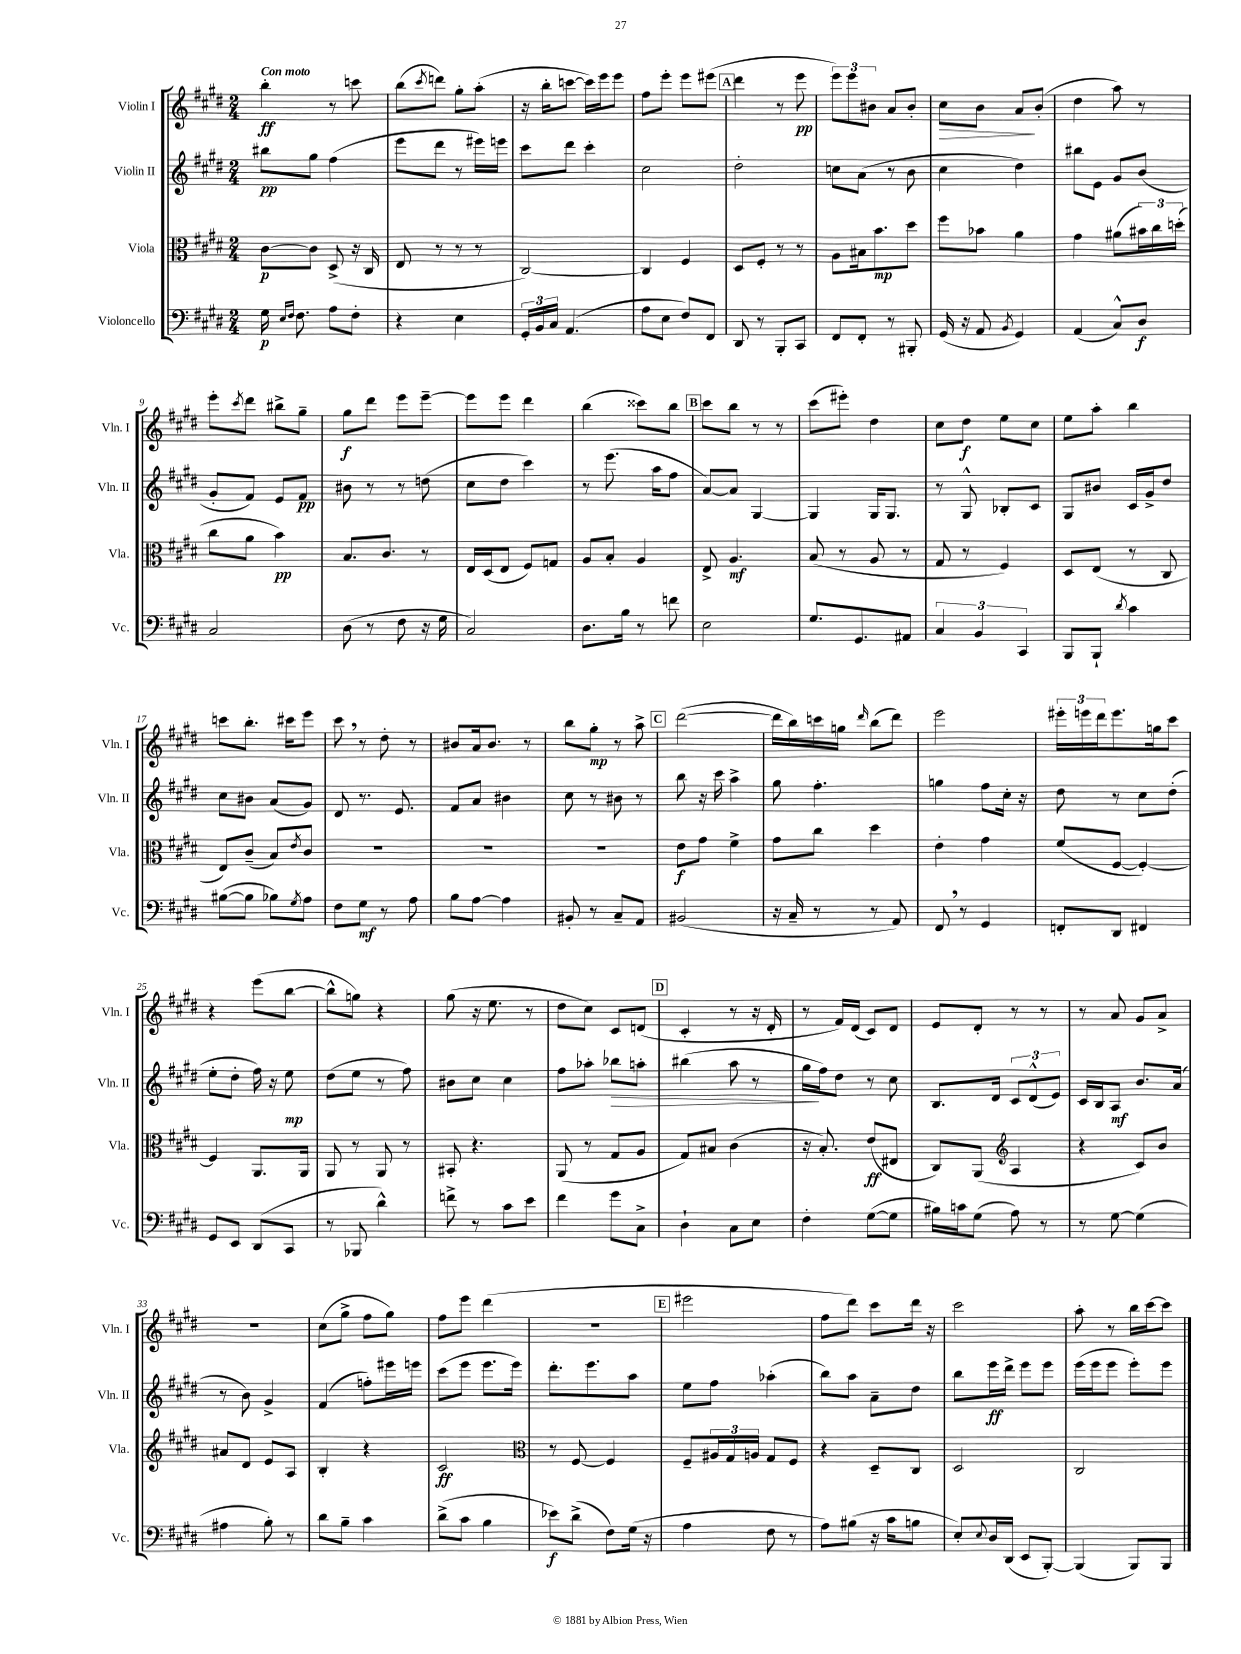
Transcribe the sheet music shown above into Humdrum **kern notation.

**kern	**kern	**kern	**kern
*staff4	*staff3	*staff2	*staff1
*clefF4	*clefC3	*clefG2	*clefG2
*k[f#c#g#d#]	*k[f#c#g#d#]	*k[f#c#g#d#]	*k[f#c#g#d#]
*M2/4	*M2/4	*M2/4	*M2/4
16G#	[8c#	8bb#	4bb'
16qqE	.	.	.
16qqF#	.	.	.
8.F#	.	.	.
.	8c#]	8gg#	.
8A	(8D#^	(4ff#	8r
8F#'	16r	.	8ccc
.	16C#	.	.
=	=	=	=
4r	8E	8eee	(8bb
.	.	.	8qccc#
.	8r	8ddd#	8ddd)
4E	8r	8r	8gg#'
.	8r	16eee#)	(8aa'
.	.	16eee	.
=	=	=	=
24GG#'	[2C#)	8ccc#	16r
24BB	.	.	.
.	.	.	16bb'
24C#	.	.	.
(4.AA	.	8ddd#	[8ccc
.	.	4ccc#'	16ccc])
.	.	.	16eee
.	.	.	8eee
=	=	=	=
8A	4C#]	2cc#	8ff#
8E	.	.	8eee'
8F#)	4F#	.	8eee
8FF#	.	.	(8eee#
=	=	=	=
8DD#	8D#	2dd#'	4ddd#
8r	8F#'	.	.
8BBB'	8r	.	8r
8CC#	8r	.	8eee
=	=	=	=
8FF#	8A	8cc	12eee)
.	.	.	12eee
8FF#'	16B#	(8a	.
.	.	.	12b#
.	8.b	.	.
8r	.	8r	8a
8BBB#'	8dd#	8b	8b#'
=	=	=	=
(16GG#	8ff#	4cc#	8cc#
16r	.	.	.
8AA	8b-	.	8b
8qBB	.	.	.
4GG#)	4a	4dd#)	8a
.	.	.	(8b'
=	=	=	=
(4AA	4g#	8bb#	4dd#
.	.	8e	.
8C#^^)	(8a#	8g#	8aa)
8D#	24b#)	(8b	8r
.	24cc#	.	.
.	(24dd'	.	.
=	=	=	=
2C#	8cc#	8g#'	8eee'
.	.	.	8qccc#
.	8a	8f#)	8ddd#
.	4b)	8e	8bb#^
.	.	8f#	8gg#~
=	=	=	=
(8D#	8.B	8b#	8gg#
8r	.	8r	8ddd#
.	8.c#	.	.
8F#	.	8r	8eee
16r	8r	(8dd	[8eee~
16G#	.	.	.
=	=	=	=
2C#)	16E	8cc#	8eee]
.	(16D#	.	.
.	8E	8dd#	8eee
.	8F#)	4ccc#)	4ddd#
.	8G	.	.
=	=	=	=
8.D#	8A	8r	(4bb
.	8B'	(8.eee	.
16B	.	.	.
8r	4A	.	8ccc##)
.	.	16aa	.
8f	.	8ff#	8bb
=	=	=	=
2E	8E^	[8a)	8ccc#
.	4.A	8a]	8bb
.	.	[4G#	8r
.	.	.	8r
=	=	=	=
8.G#	(8B	4G#]	(8ccc#
.	8r	.	8eee#')
8.GG#	.	.	.
.	8A	16G#	4dd#
.	.	8.G#	.
8AA#	8r	.	.
=	=	=	=
6C#	8G#	8r	8cc#
.	8r	8G#^^	8dd#
6BB	.	.	.
.	4F#)	8B-'	8ee
6CC#	.	.	.
.	.	8c#	8cc#
=	=	=	=
8BBB	8D#	8G#	8ee
8BBB`	(8E	8b#	8aa'
8qd#	.	.	.
4c#	8r	16c#	4bb
.	.	16g#^	.
.	8C#	8dd#	.
=	=	=	=
([8B#	8E)	8cc#	8ccc
8B#]	(8c#~	8b#	8.bb'
8B-)	8B)	(8a	.
.	.	.	16ccc#
8qG#	8qe	.	.
8A	8c#	8g#)	8eee
=	=	=	=
8F#	2r	8d#	8ccc#
8G#	.	8.r	8r
8r	.	.	8dd#'
.	.	8.e	.
8A	.	.	8r
=	=	=	=
8B	2r	8f#	8b#
[8A	.	8a	16a
.	.	.	8.b#
4A]	.	4b#	.
.	.	.	8r
=	=	=	=
8BB#'	2r	8cc#	8bb
8r	.	8r	8gg#'
8C#~	.	8b#	8r
8AA	.	8r	8aa^
=	=	=	=
(2BB#	8e	8bb	([2ddd#
.	8g#	16r	.
.	.	16ccc#	.
.	4f#^	4aa^	.
=	=	=	=
16r	8g#	8gg#	16ddd#]
16C#~	.	.	16bb)
8r	8cc#	4.ff#'	16ccc
.	.	.	16gg
.	.	.	16qqddd#
8r	4dd#	.	(8bb
8AA)	.	.	8ddd#)
=	=	=	=
8FF#	4e'	4gg	2eee
8r	.	.	.
4GG#	4g#	8ff#	.
.	.	16cc#'	.
.	.	16r	.
=	=	=	=
8FF'	(8f#	8dd#	24eee#'
.	.	.	24eee
.	.	.	24ddd#
8DD#	[8F#	8r	8.eee
4FF#	4F#'_)	8cc#	.
.	.	.	16gg
.	.	(8dd#'	8ccc#
=	=	=	=
8GG#	4F#]	8ee'	4r
8EE	.	8dd#'	.
(8DD#	8.AA	16ff#)	(8eee
.	.	16r	.
8CC#	.	8ee	[8bb
.	16AA	.	.
=	=	=	=
8r	8AA	(8dd#	8bb^^]
8BBB-	8r	8ee	8gg)
4d#^^)	8AA	8r	4r
.	8r	8ff#)	.
=	=	=	=
8f^	8BB#'	8b#	(8gg#
8r	4.r	8cc#	16r
.	.	.	8.ee
8c#	.	4cc#	.
8e	.	.	8r
=	=	=	=
4f#	(8AA	8ff#	8dd#
.	8r	8aa-'	8cc#)
8g#	8G#	8bb-	8c#
8C#^	8A	8aa'	(8d
=	=	=	=
4D#`	8G#)	(4bb#	4c#'
.	8B#	.	.
8C#	(4c#	8aa	8r
8E	.	8r	16r
.	.	.	16d#'
=	=	=	=
4F#'	16r	16gg#	8r
.	8.B')	16ff#)	.
.	.	8dd#	16f#)
.	.	.	(16d#
([8G#	(8e	8r	8c#)
8G#]	8E#	8cc#	8d#
=	=	=	=
16B#)	8C#)	8.B	8e
16c	.	.	.
(8G#	(8AA	.	8d#'
.	.	16d#	.
*	*clefG2	*	*
8A)	4A	12c#	8r
.	.	(12d#^^	.
8r	.	.	8r
.	.	12e)	.
=	=	=	=
8r	4r	16c#	8r
.	.	16B	.
[8G#	.	8A	8a
(4G#]	8c#)	8.b	8g#
.	8b	.	8a^
.	.	(16a	.
=	=	=	=
4A#	8a#	8r	2r
.	8d#	8b)	.
8B')	8e	4g#^	.
8r	8A	.	.
=	=	=	=
8d#	4B'	(4f#	(8cc#
8B~	.	.	8gg#^
4c#	4r	8ff')	8ff#
.	.	16eee#	8gg#)
.	.	16eee	.
=	=	=	=
(8d#^	2c#	(8ccc#	8ff#
8c#	.	8eee	8eee
4B	.	8.eee	(4ddd#
.	.	16eee)	.
=	=	=	=
*	*clefC3	*	*
8e-)	8r	8.ddd#'	2r
(8d#^	[8F#	.	.
.	.	8.eee	.
8F#)	4F#]	.	.
(16G#	.	8aa	.
16r	.	.	.
=	=	=	=
4A	8F#~	8ee	2eee#
.	24A#	8ff#	.
.	24G#	.	.
.	24A	.	.
8F#	8G#	(4aa-'	.
8r	8F#	.	.
=	=	=	=
8A)	4r	8bb)	8ff#
(8B#	.	8aa	8ddd#)
16r	8D#~	8a~	8ccc#
16c#	.	.	.
8B	8C#	8dd#	16ddd#
.	.	.	16r
=	=	=	=
8E')	2D#	8bb	2ccc#
8qqE	.	.	.
16D#	.	16eee	.
(16DD#	.	16ddd#^	.
8EE	.	8eee	.
[8BBB')	.	8eee	.
=	=	=	=
(4BBB]	2C#	(16eee	8aa'
.	.	16eee	.
.	.	8eee	8r
8BBB)	.	8eee')	16bb
.	.	.	[16ccc#
8BBB	.	8eee	8ccc#]
==	==	==	==
*-	*-	*-	*-
